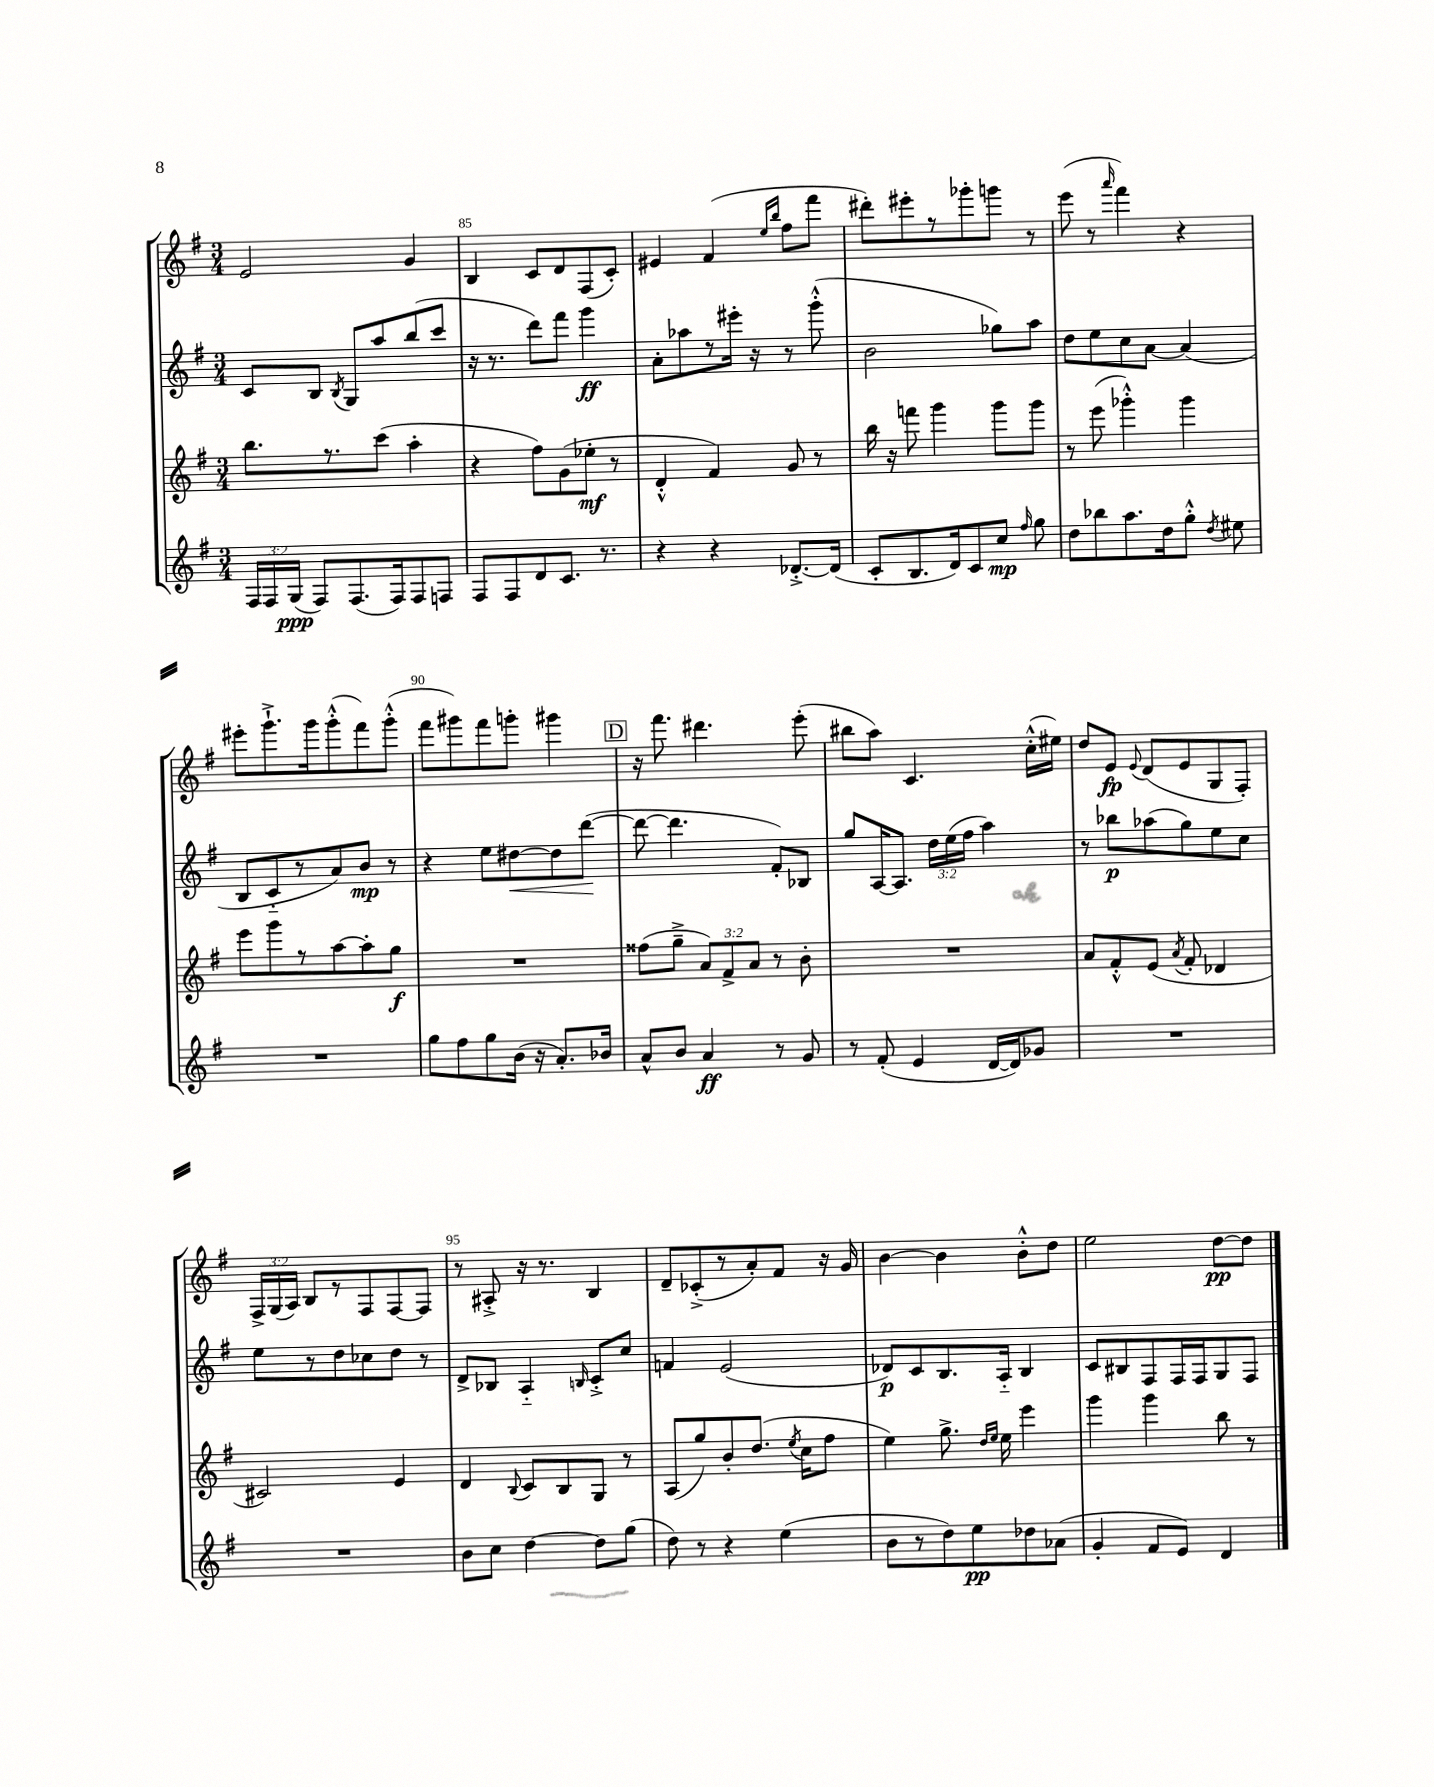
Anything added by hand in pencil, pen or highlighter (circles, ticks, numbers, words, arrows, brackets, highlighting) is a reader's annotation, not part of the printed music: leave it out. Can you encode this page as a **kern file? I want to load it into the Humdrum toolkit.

**kern	**dynam	**kern	**dynam	**kern	**dynam	**kern	**dynam
*part4	*part4	*part3	*part3	*part2	*part2	*part1	*part1
*staff4	*staff4	*staff3	*staff3	*staff2	*staff2	*staff1	*staff1
*clefG2	*	*clefG2	*	*clefG2	*	*clefG2	*
*k[f#]	*	*k[f#]	*	*k[f#]	*	*k[f#]	*
*M3/4	*	*M3/4	*	*M3/4	*	*M3/4	*
=84	=84	=84	=84	=84	=84	=84	=84
24F#/LL	.	8.bb\L	.	8c/L	.	2e/	.
24F#/	.	.	.	.	.	.	.
(24G/JJ	ppp	.	.	.	.	.	.
8F#/L)	.	.	.	8B/J	.	.	.
.	.	8.r	.	.	.	.	.
.	.	.	.	8qB/	.	.	.
(8.F#/	.	.	.	8G/L	.	.	.
.	.	(8ccc\J	.	8aa/	.	.	.
16F#/k)	.	.	.	.	.	.	.
8F#/	.	4aa'\	.	(8bb/	.	4g/	.
8Fn/J	.	.	.	8ccc/J	.	.	.
=85	=85	=85	=85	=85	=85	=85	=85
8F#/L	.	4r	.	16r	.	4B/	.
.	.	.	.	8.r	.	.	.
8F#/	.	.	.	.	.	.	.
8d/	.	8ff#\L)	.	8ddd\L)	.	8c/L	.
8.c/J	.	(8g\	.	8fff#\J	.	8d/	.
.	.	8ee-X'\J	mf	4ggg\	ff	(8F#/	.
8.r	.	.	.	.	.	.	.
.	.	8r	.	.	.	8c'/J)	.
=86	=86	=86	=86	=86	=86	=86	=86
4r	.	4d'^^/	.	8a'\L	.	4e#X/	.
.	.	.	.	8aa-X\	.	.	.
4r	.	4f#/)	.	8r	.	(4f#/	.
.	.	.	.	16eee#X'\Jk	.	.	.
.	.	.	.	16r	.	.	.
.	.	.	.	.	.	16qqee/LL	.
.	.	.	.	.	.	16qqbb/JJ	.
[8.d-X'^/L	.	8g/	.	8r	.	8ff#\L	.
.	.	8r	.	(8ggg'^^\	.	8fff#\J	.
(16d-/Jk]	.	.	.	.	.	.	.
=87	=87	=87	=87	=87	=87	=87	=87
8c'/L	.	16bb\	.	2b\	.	8ddd#X'\L)	.
.	.	16r	.	.	.	.	.
8.B/	.	8fffn\	.	.	.	8eee#X'\	.
.	.	4ggg\	.	.	.	8r	.
16d/k)	.	.	.	.	.	.	.
8c/	.	.	.	.	.	8ggg-X'\	.
8cc/J	mp	8ggg\L	.	8gg-X\L)	.	8gggn\J	.
16qqff#/	.	.	.	.	.	.	.
8gg\	.	8ggg\J	.	8aa\J	.	8r	.
=88	=88	=88	=88	=88	=88	=88	=88
8dd\L	.	8r	.	8dd\L	.	(8eee\	.
8bb-X\	.	(8eee\	.	8ee\	.	8r	.
.	.	.	.	.	.	16qqaaa/	.
8.aa\	.	4ggg-X'^^\)	.	8cc\	.	4fff#\)	.
.	.	.	.	[8a\J	.	.	.
16dd\k	.	.	.	.	.	.	.
8gg'^^\J	.	4ggg-\	.	(4a/]	.	4r	.
8qdd/	.	.	.	.	.	.	.
8ee#X\	.	.	.	.	.	.	.
!!LO:LB:g=z
=89	=89	=89	=89	=89	=89	=89	=89
2.r	.	8eee\L	.	8B/L	.	8eee#X'\L	.
.	.	8ggg\	.	8c/	.	8.ggg`^\	.
.	.	8r	.	8r	.	.	.
.	.	.	.	.	.	16ggg\k	.
.	.	[8aa\	.	8a/)	.	(8ggg'^^\	.
.	.	8aa'\]	.	8b/J	mp	8fff#\)	.
.	.	8gg\J	f	8r	.	(8ggg'^^\J	.
=90	=90	=90	=90	=90	=90	=90	=90
8gg\L	.	2.r	.	4r	.	8fff#\L	.
8ff#\	.	.	.	.	.	8ggg#X\)	.
8gg\	.	.	.	8ee\L	.	8fff#\	.
!	!	!	!	!	!LO:HP:b	!	!
(16b\Jk	.	.	.	[8dd#X\	<	8gggn'\J	.
16r	.	.	.	.	.	.	.
8.a'/L)	.	.	.	8dd#\]	.	4ggg#X\	.
.	.	.	.	([8ddd\J	.	.	.
16b-X/Jk	.	.	.	.	.	.	.
.	.	.	.	.	[	.	.
!!LO:REH:place=s1:t=D
=91	=91	=91	=91	=91	=91	=91	=91
8a^^/L	.	(8ff##X\L	.	8ddd\_	.	16r	.
.	.	.	.	.	.	8.fff#\	.
8b/J	.	8gg~^\J	.	4.ddd\]	.	.	.
4a/	ff	12a/L)	.	.	.	4.ddd#X\	.
.	.	12f#^/	.	.	.	.	.
.	.	12a/J	.	.	.	.	.
8r	.	8r	.	8f#'/L)	.	.	.
8g/	.	8b'\	.	8B-X/J	.	(8eee'\	.
=92	=92	=92	=92	=92	=92	=92	=92
8r	.	2.r	.	8gg/L	.	8bb#X\L	.
(8f#'/	.	.	.	[16A/K	.	8aa\J)	.
.	.	.	.	8.A/J]	.	.	.
4e/	.	.	.	.	.	4.c/	.
.	.	.	.	24dd\LL	.	.	.
.	.	.	.	(24ee\	.	.	.
.	.	.	.	24ff#\JJ	.	.	.
[16d/LL	.	.	.	4aa\)	.	.	.
16d/J])	.	.	.	.	.	.	.
8g-X/J	.	.	.	.	.	(16cc'^^\LL	.
.	.	.	.	.	.	16ee#X\JJ)	.
=93	=93	=93	=93	=93	=93	=93	=93
2.r	.	8a/L	.	8r	.	8dd/L	.
.	.	8f#'^^/	.	8bb-X\L	p	8e/J	fp
.	.	.	.	.	.	8qqe/	.
.	.	(8e/J	.	(8aa-X\	.	(8d/L	.
.	.	8qa/	.	.	.	.	.
.	.	8f#'/	.	8gg\)	.	8e/	.
.	.	4d-X/	.	8ee\	.	8G/	.
.	.	.	.	8cc\J	.	8F#'/J)	.
!!LO:LB:g=z
=94	=94	=94	=94	=94	=94	=94	=94
2.r	.	2c#X/)	.	8ee\L	.	24F#^/LL	.
.	.	.	.	.	.	(24G/	.
.	.	.	.	.	.	24A/JJ)	.
.	.	.	.	8r	.	8B/L	.
.	.	.	.	8dd\	.	8r	.
.	.	.	.	8cc-X\	.	8F#/	.
.	.	4e/	.	8dd\J	.	[8F#/	.
.	.	.	.	8r	.	8F#/J]	.
=95	=95	=95	=95	=95	=95	=95	=95
8b\L	.	4d/	.	8d^/L	.	8r	.
8cc\J	.	.	.	8B-X/J	.	8A#X'^/	.
.	.	8qqB/	.	.	.	.	.
[4dd\	.	8c/L	.	4A/	.	16r	.
.	.	.	.	.	.	8.r	.
.	.	8B/	.	.	.	.	.
.	.	.	.	16qqBn/	.	.	.
8dd\L]	.	8G/J	.	8c'^/L	.	4B/	.
(8gg\J	.	8r	.	8cc/J	.	.	.
=96	=96	=96	=96	=96	=96	=96	=96
8dd\)	.	(8A/L	.	4fn/	.	8d~/L	.
8r	.	8gg/)	.	.	.	(8c-X'^/	.
4r	.	8b'/	.	(2e/	.	8r	.
.	.	(8.dd/J	.	.	.	8a'/)	.
(4ee\	.	.	.	.	.	8f#/J	.
.	.	8qee/	.	.	.	.	.
.	.	16cc\KL	.	.	.	.	.
.	.	8ff#\J	.	.	.	16r	.
.	.	.	.	.	.	16g/	.
=97	=97	=97	=97	=97	=97	=97	=97
8b\L	.	4ee\)	.	8d-X/L)	p	[4b\	.
8r	.	.	.	8c/	.	.	.
8dd\)	.	8.gg^\	.	8.B/	.	4b\]	.
8ee\	pp	.	.	.	.	.	.
.	.	16qqdd/LL	.	.	.	.	.
.	.	16qqee/JJ	.	.	.	.	.
.	.	16ee\	.	16A/Jk	.	.	.
8dd-X\	.	4eee\	.	4B/	.	8b'^^\L	.
(8a-X\J	.	.	.	.	.	8dd\J	.
=98	=98	=98	=98	=98	=98	=98	=98
4g'/	.	4ggg\	.	8c/L	.	2ee\	.
.	.	.	.	8B#X/	.	.	.
8f#/L	.	4ggg\	.	8F#/	.	.	.
8e/J)	.	.	.	16F#/L	.	.	.
.	.	.	.	16F#/J	.	.	.
4d/	.	8bb\	.	8G/	.	[8dd\L	pp
.	.	8r	.	8F#/J	.	8dd\J]	.
==	==	==	==	==	==	==	==
*-	*-	*-	*-	*-	*-	*-	*-
